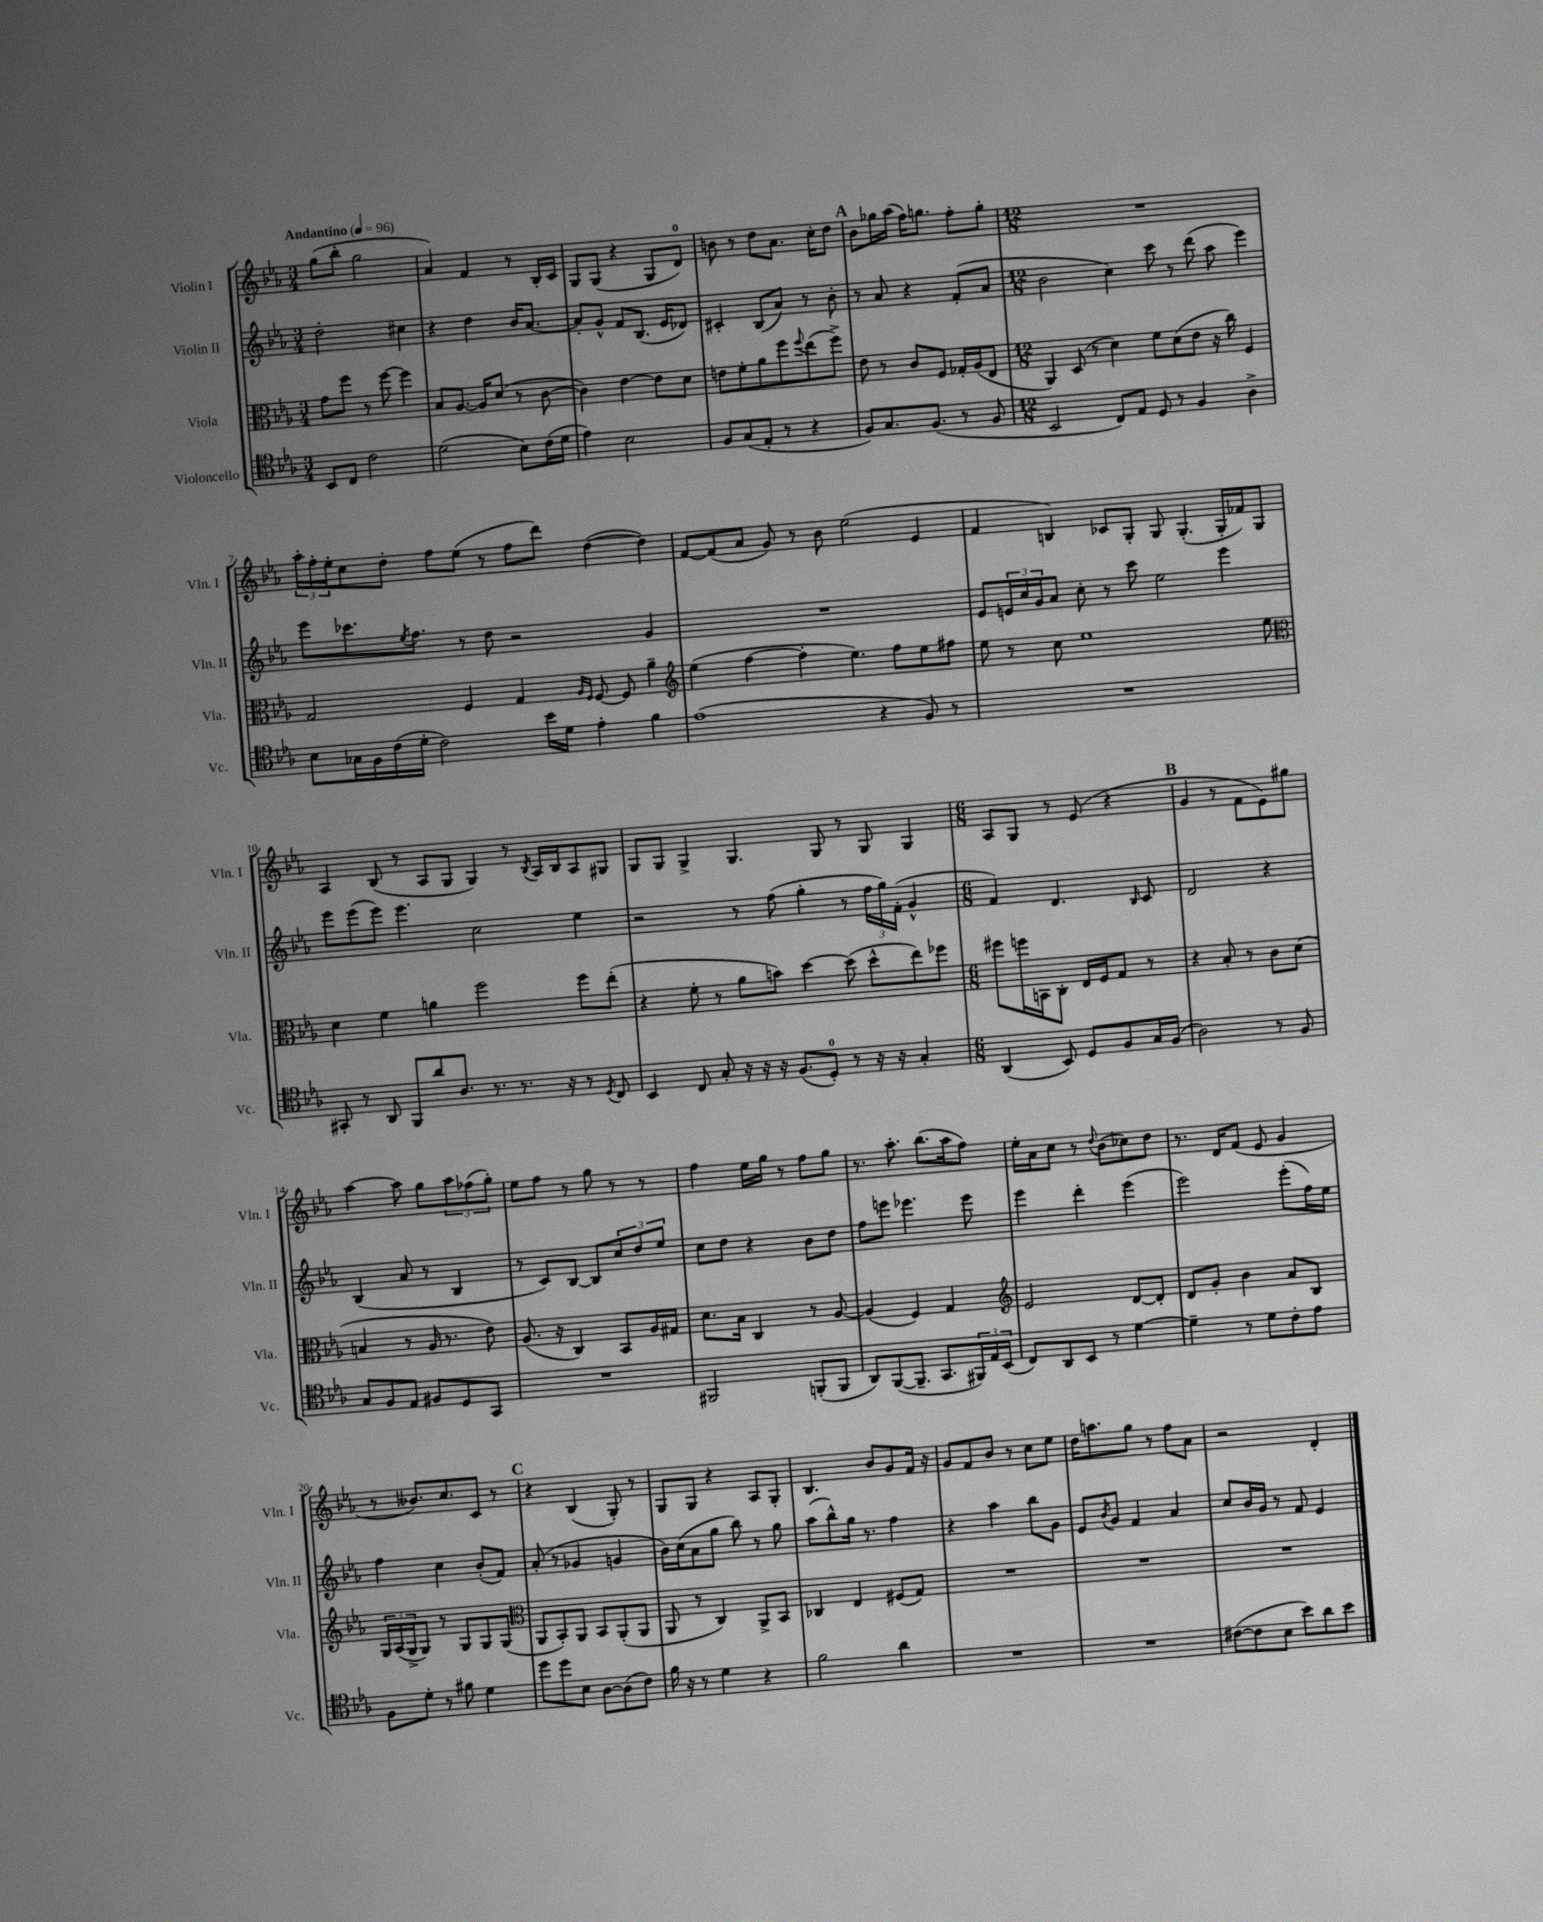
<<
\new StaffGroup <<
\new Staff = "s0" \with { instrumentName = "Violin I" shortInstrumentName = "Vln. I" } {
    \clef treble \key ees \major \numericTimeSignature \time 3/4 \tempo "Andantino" 4 = 96
    g''8( bes''8-. g''2 |
    aes'4) f'4 r8 bes16-. c'16 |
    g8 g8( r4 g8 d'8-0) |
    b'8 r8 d''8 aes'8. c''16-. d''8 |
    \mark \markup { \bold "A" } bes'8 ges''16 aes''16( f''16) g''8. f''8-. g''8-. |
    \numericTimeSignature \time 12/8 R1. |
    \tuplet 3/2 { aes''16-. f''16-. ees''16-. } c''8 d''8-. f''8 ees''8( r8 f''8 d'''8) d''4~( d''4) |
    f'8~ f'8( aes'8 g'8) r8 bes'8 ees''2( ees'4 |
    f'4 b4) ces'8 g8-. g8 g4.-.( g16-. fes'16) g8 |
    aes4 bes8( r8 aes8 g8 g4) r8 \acciaccatura { bes8 } aes16 bes16 aes8 gis8 |
    g8 g8 g4-> g4. g8 r8 g8 g4 |
    \numericTimeSignature \time 6/8 aes8 g8 r8 ees'8( r4 |
    \mark \markup { \bold "B" } g'4 r8 f'8 ees'8) gis''8 |
    aes''4~ aes''8 g''8 \tuplet 3/2 { aes''8 fes''8( g''8-.) } |
    ees''8 f''8 r8 g''8 r8 r8 |
    f''4 ees''16 g''16 r8 f''8 g''8 |
    r8. aes''8.-. bes''8.( aes''16 f''8) |
    ees''16-. aes'16 c''8 r8 \appoggiatura { d''8 } bes'8( ces''8) d''8 |
    r8. d'16 f'8( ees'8 g'4 |
    r8 beses'8.) c''8. c'8 r8 |
    \mark \markup { \bold "C" } r4 bes4( g8-.) r8 |
    g8 g8 r4 aes8 g8-. |
    bes4. bes'8 g'8 f'16 r16 |
    g'8 f'8 bes'8 r8 c''8 ees''8 |
    d''16 a''8. g''8 r8 f''8 aes'8 |
    r2 d'4-. \bar "|." |
}
\new Staff = "s1" \with { instrumentName = "Violin II" shortInstrumentName = "Vln. II" } {
    \clef treble \key ees \major \numericTimeSignature \time 3/4
    d''2-. cis''4 |
    r4 d''4 bes'16 aes'8.~ |
    aes'8-. g'8-^ f'8 bes8.( ees'16 des'8) |
    cis'4-. bes8( aes'8) r8 bes'8-. |
    \mark \markup { \bold "A" } r8 aes'8 r4 f'8-.( aes'8 |
    \numericTimeSignature \time 12/8 bes'2 c''4) c'''8 r8 d'''8( aes''8 ees'''4) |
    ees'''8 ces'''8. \acciaccatura { ees''8 } f''8. r8 d''8 r2 g'4 |
    R1. |
    ees'8 \tuplet 3/2 { e'16 c''16 g'16 } aes'8 c''8-. r8 c'''8 ees''2 ees'''4 |
    ees'''8 ees'''8( ees'''8) ees'''4. c''2 ees''4 |
    r2 r8 f''8( g''4-. r8 \tuplet 3/2 { f''16 g''16) f'16-.( } g'4-^ |
    \numericTimeSignature \time 6/8 f'4) d'4. \grace { bes16 } c'8 |
    \mark \markup { \bold "B" } d'2 r4 |
    bes4( aes'8 r8 bes4 |
    r8 c'8) bes8~ bes8 \tuplet 3/2 { c''8 d''8 ees''8 } |
    c''8 d''8 r4 bes'8 d''8 |
    f''8 e'''8 ees'''4. ees'''8 |
    ees'''4 d'''4-. ees'''4( |
    ees'''2) ees'''8-.( f''16) ees''16 |
    f''4 c''4 bes'8-.( f'8) |
    \mark \markup { \bold "C" } aes'8-.( r8 ges'4 g'4 |
    bes'16) c''16( aes'8 g''8 bes''8) r8 g''8 |
    aes''8( bes''8-^) g''16 r8. f''4 |
    r4 aes''4 bes''8 g'8 |
    ees'8 \acciaccatura { bes'8 } g'8 f'4 aes'4 |
    c''8 bes'16 g'16 r8 f'8 ees'4 \bar "|." |
}
\new Staff = "s2" \with { instrumentName = "Viola" shortInstrumentName = "Vla." } {
    \clef alto \key ees \major \numericTimeSignature \time 3/4
    g'8 f''8 r8 f''8~ f''4 |
    bes8 aes8.~ aes16 d'8( r8 c'8~ |
    c'4) ees'4~ ees'8 d'8 |
    e'8 f'8-. aes'8 f''8 \appoggiatura { f''8 } ees''8( f''8->) |
    \mark \markup { \bold "A" } ees'8 r8 c'8 f8 ges16-. aes16( ees8 |
    \numericTimeSignature \time 12/8 aes,4) d8( r8 d'4) f'8 d'8( ees'8 r16 c''16) f4 |
    g2 f4 g4 \grace { aes16 f16 } f8~ f8 aes'4-- |
    \clef treble ees''4( f''4~ f''4-. ees''4.) f''8 ees''8 fis''8 |
    ees''8 r8 c''8 ees''1 ees''8 |
    \clef alto d'4 f'4 a'4 f''2 f''8 ees''8-.( |
    r4 f'8-. r8 aes'8 b'8) d''4~ d''8( d''8-^ ees''8) fes''8 |
    \numericTimeSignature \time 6/8 fis''8 f''16 b,16 c8-. ees16 f16 g8 r8 |
    \mark \markup { \bold "B" } r4 bes8-. r8 c'8 d'8( |
    b4 r8 aes16 r8. ees'8) |
    aes8.( r16 c4) bes,8 aes16 gis16 |
    d'8. bes16 c4 r8 aes8~ |
    aes4( f4) g4 |
    \clef treble ees'2 d'8~ d'8-. |
    d'8 g'8-. bes'4 aes'8 bes8 |
    \tuplet 3/2 { g16 aes16( g16-> } g8) r8 g8 g8 g8( |
    \mark \markup { \bold "C" } \clef alto aes,8 bes,8-.) aes,8 bes,8 aes,8-.( aes,8 |
    aes,8 r8 c4) aes,8-> bes,8 |
    ces4 ees4 fis8( g8) |
    R2. |
    R2. |
    R2. \bar "|." |
}
\new Staff = "s3" \with { instrumentName = "Violoncello" shortInstrumentName = "Vc." } {
    \clef tenor \key ees \major \numericTimeSignature \time 3/4
    bes,8 c8 c'2 |
    d'2( bes8) c'16( d'16 |
    ees'4) bes2 |
    f8 g8( ees8-. r8 r4 |
    \mark \markup { \bold "A" } f8) g8. f8.( r8 f8 |
    \numericTimeSignature \time 12/8 bes,2 c8) ees8 d8 r8 f4 aes4-> |
    bes8 ges16 f16 c'16( d'16-. c'2) bes'16 d'16 ees'4-. f'4 |
    ees'1( r4 f8) r8 |
    R1. |
    gis,8-. r8 aes,8 f,8 aes'8 aes8. r8. r8. r16 r8 \acciaccatura { d8 } c8 |
    bes,4 c8 g8-. r16 r16 r16 f8.( d8-0-.) r8 r16 r16 g4-. |
    \numericTimeSignature \time 6/8 aes,4( bes,8) d8 f8 g16 f16( |
    \mark \markup { \bold "B" } aes2) r8 f8 |
    g8 f8 ees8 fis8 d8 g,8 |
    R2. |
    fis,2 f,8-.( f,8 |
    aes,8) f,8~( f,8.-- g,8. \tuplet 3/2 { fis,16) ees16 bes,16( } |
    c8) aes,8 bes,8 r8 d'4~ |
    d'4-- r8 d'8 c'8-. ees'8 |
    f8 d'8-. r8 fis'8 d'4 |
    \mark \markup { \bold "C" } d''8 d''8 bes8 aes8~ aes8( c'8) |
    f'16 r16 r8 d'4 r4 |
    f'2 aes'4 |
    R2. |
    R2. |
    cis'8~( cis'8 bes8 bes'8) aes'8 bes'8 \bar "|." |
}
>>
>>
